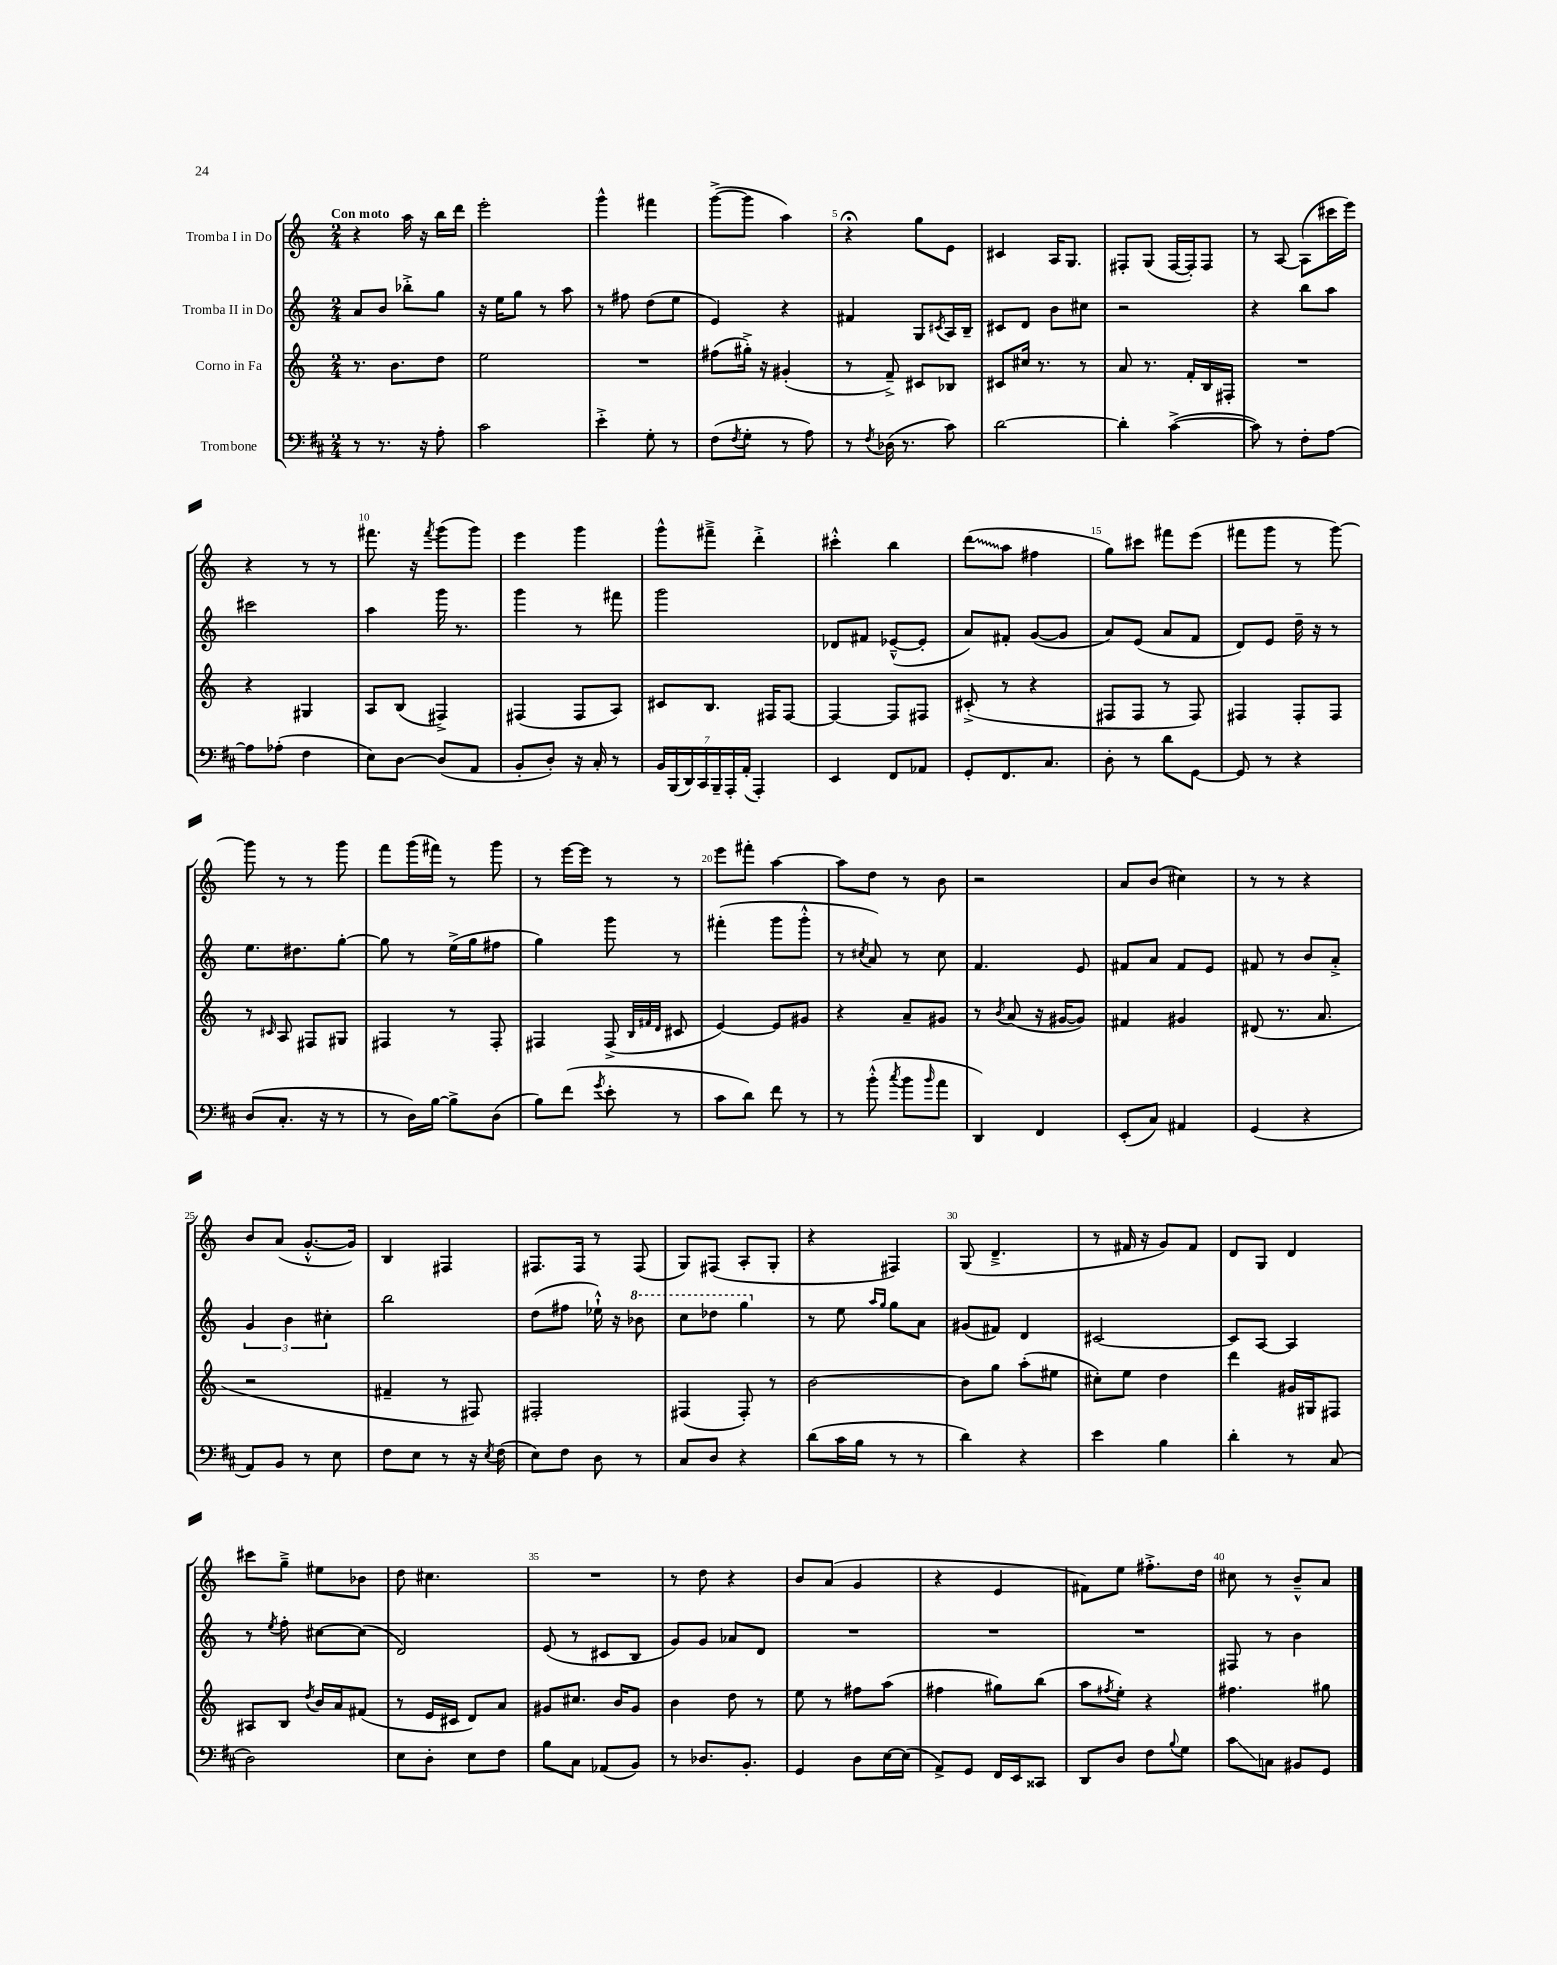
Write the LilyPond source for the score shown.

<<
\new StaffGroup <<
\new Staff = "s0" \with { instrumentName = "Tromba I in Do" } {
    \clef treble \key c \major \numericTimeSignature \time 2/4 \tempo "Con moto"
    r4 a''16 r16 b''16 d'''16 |
    e'''2-. |
    g'''4-^ fis'''4 |
    g'''8~->( g'''8 a''4) |
    r4\fermata g''8 e'8 |
    cis'4 a16 g8. |
    fis8-. g8( fis16~ fis16-.) fis8 |
    r8 a8~ a8( cis'''16 e'''16) |
    r4 r8 r8 |
    fis'''8. r16 \acciaccatura { fis'''8 } g'''8( g'''8) |
    e'''4 g'''4 |
    g'''8-^ fis'''8---> d'''4-.-> |
    cis'''4-.-^ b''4 |
    \once \override Glissando.style = #'zigzag d'''8\glissando( a''8 fis''4 |
    g''8) cis'''8 fis'''8 e'''8( |
    fis'''8 g'''8 r8 g'''8~) |
    g'''8 r8 r8 g'''8 |
    f'''8 g'''16( fis'''16) r8 g'''8 |
    r8 e'''16~ e'''16 r8 r8 |
    e'''8 fis'''8-. a''4~ |
    a''8 d''8 r8 b'8 |
    r2 |
    a'8 b'8( cis''4) |
    r8 r8 r4 |
    b'8 a'8( g'8.~-.-^ g'16) |
    b4 fis4 |
    fis8. fis16 r8 fis8( |
    g8) fis8( a8-. g8-. |
    r4 fis4) |
    g8( d'4.---> |
    r8 fis'16 r16 g'8) fis'8 |
    d'8 g8 d'4 |
    cis'''8 g''8---> eis''8 bes'8 |
    d''8 cis''4. |
    R2 |
    r8 d''8 r4 |
    b'8 a'8( g'4 |
    r4 e'4 |
    fis'8) e''8 fis''8.-.-> d''16 |
    cis''8 r8 b'8---^ a'8 \bar "|." |
}
\new Staff = "s1" \with { instrumentName = "Tromba II in Do" } {
    \clef treble \key c \major \numericTimeSignature \time 2/4
    a'8 b'8 bes''8-.-> g''8 |
    r16 e''16 g''8 r8 a''8 |
    r8 fis''8 d''8( e''8 |
    e'4) r4 |
    fis'4 g8 \acciaccatura { cis'8 } a16 b16-- |
    cis'8 d'8 b'8 cis''8 |
    r2 |
    r4 b''8 a''8 |
    cis'''2 |
    a''4 g'''16 r8. |
    g'''4 r8 fis'''8 |
    g'''2 |
    des'8 fis'8 ees'8~---^( ees'8-. |
    a'8) fis'8-. g'8~( g'8 |
    a'8) e'8( a'8 f'8 |
    d'8) e'8 d''16-- r16 r8 |
    e''8. dis''8. g''8~-. |
    g''8 r8 e''16->( g''16 fis''8 |
    g''4) g'''8 r8 |
    fis'''4-.( g'''8 g'''8-.-^ |
    r8 \acciaccatura { cis''8 } a'8) r8 cis''8 |
    f'4. e'8 |
    fis'8 a'8 fis'8 e'8 |
    fis'8 r8 b'8 a'8-.-> |
    \tuplet 3/2 { g'4 b'4 cis''4-. } |
    b''2 |
    d''8( fis''8 ees''16-!-^) r16 \ottava #1 bes''8 |
    c'''8 des'''8 g'''4 \ottava #0 |
    r8 e''8 \grace { a''16 g''16 } g''8 a'8 |
    gis'8( fis'8) d'4 |
    cis'2~ |
    cis'8 a8~ a4 |
    r8 \acciaccatura { e''8 } f''8-. cis''8~ cis''8( |
    d'2) |
    e'8( r8 cis'8 b8 |
    g'8) g'8 aes'8 d'8 |
    R2 |
    R2 |
    R2 |
    fis8 r8 b'4 \bar "|." |
}
\new Staff = "s2" \with { instrumentName = "Corno in Fa" } {
    \clef treble \key c \major \numericTimeSignature \time 2/4
    r8. b'8. d''8 |
    e''2 |
    R2 |
    fis''8( gis''16-.->) r16 gis'4-.( |
    r8 f'8--->) cis'8 bes8 |
    cis'8 cis''16 r8. r8 |
    a'8 r8. f'16-. b16 fis16-. |
    R2 |
    r4 gis4 |
    a8 b8( fis4->) |
    fis4( fis8 a8) |
    cis'8 b8. fis16 fis8~ |
    fis4~ fis8 fis8 |
    cis'8-.->( r8 r4 |
    fis8 fis8 r8 fis8) |
    fis4 fis8-. fis8 |
    r8 \grace { cis'16 } a8 fis8 gis8 |
    fis4 r8 fis8-. |
    fis4 fis8->( \grace { b32 fis'32 d'32 } cis'8 |
    e'4~) e'8 gis'8 |
    r4 a'8-- gis'8 |
    r8 \acciaccatura { b'8 } a'8( r16 gis'16~ gis'8) |
    fis'4 gis'4 |
    dis'8( r8. a'8. |
    r2 |
    fis'4-- r8 fis8) |
    fis2-. |
    fis4( fis8-.) r8 |
    b'2~ |
    b'8 g''8 a''8-.( eis''8 |
    cis''8-.) e''8 d''4 |
    d'''4 gis'16 gis16 fis8 |
    ais8 b8 \acciaccatura { d''8 } b'16 a'16 fis'8( |
    r8 e'16 cis'16 d'8) a'8 |
    gis'8 cis''8. b'16 gis'8 |
    b'4 d''8 r8 |
    e''8 r8 fis''8 a''8( |
    fis''4 gis''8) b''8( |
    a''8 \acciaccatura { fis''8 } e''8-.) r4 |
    fis''4. gis''8 \bar "|." |
}
\new Staff = "s3" \with { instrumentName = "Trombone" } {
    \clef bass \key d \major \numericTimeSignature \time 2/4
    r8 r8. r16 a8-. |
    cis'2 |
    e'4-.-> g8-. r8 |
    fis8( \acciaccatura { fis8 } g8-. r8 a8) |
    r8 \acciaccatura { fis8 } des16( r8. cis'8) |
    d'2~ |
    d'4-. cis'4~->( |
    cis'8) r8 fis8-. a8~ |
    a8 aes8-.( fis4 |
    e8) d8~ d8( a,8 |
    b,8-. d8-.) r16 cis16-. r8 |
    \tuplet 7/4 { b,16 b,,16( d,16) cis,16 b,,16-- a,,16-. a,16-.( } a,,4-.) |
    e,4 fis,8 aes,8 |
    g,8-. fis,8. cis8. |
    d8-. r8 d'8 g,8~ |
    g,8 r8 r4 |
    d8( cis8.-. r16 r8 |
    r8 d16) b16~ b8-> d8( |
    b8) fis'8( \acciaccatura { g'8 } e'8-. r8 |
    cis'8 d'8) fis'8 r8 |
    r8 b'8-.-^( \acciaccatura { cis''8 } b'8 \grace { b'16 } a'8 |
    d,4) fis,4 |
    e,8-.( cis8) ais,4 |
    g,4( r4 |
    a,8) b,8 r8 e8 |
    fis8 e8 r8 r16 \acciaccatura { e8 } fis16( |
    e8) fis8 d8 r8 |
    cis8 d8 r4 |
    d'8( cis'16 b16 r8 r8 |
    d'4) r4 |
    e'4 b4 |
    d'4-. r8 cis8( |
    d2) |
    e8 d8-. e8 fis8 |
    b8 cis8 aes,8( b,8) |
    r8 des8. b,8.-. |
    g,4 d8 e16~ e16( |
    a,8->) g,8 fis,16 e,16 cisis,8 |
    d,8 d8 fis8 \appoggiatura { b8 } g8 |
    cis'8\glissando c8 bis,8 g,8 \bar "|." |
}
>>
>>
\layout { \context { \Score \override BarNumber.break-visibility = ##(#f #t #t) barNumberVisibility = #(every-nth-bar-number-visible 5) } }
